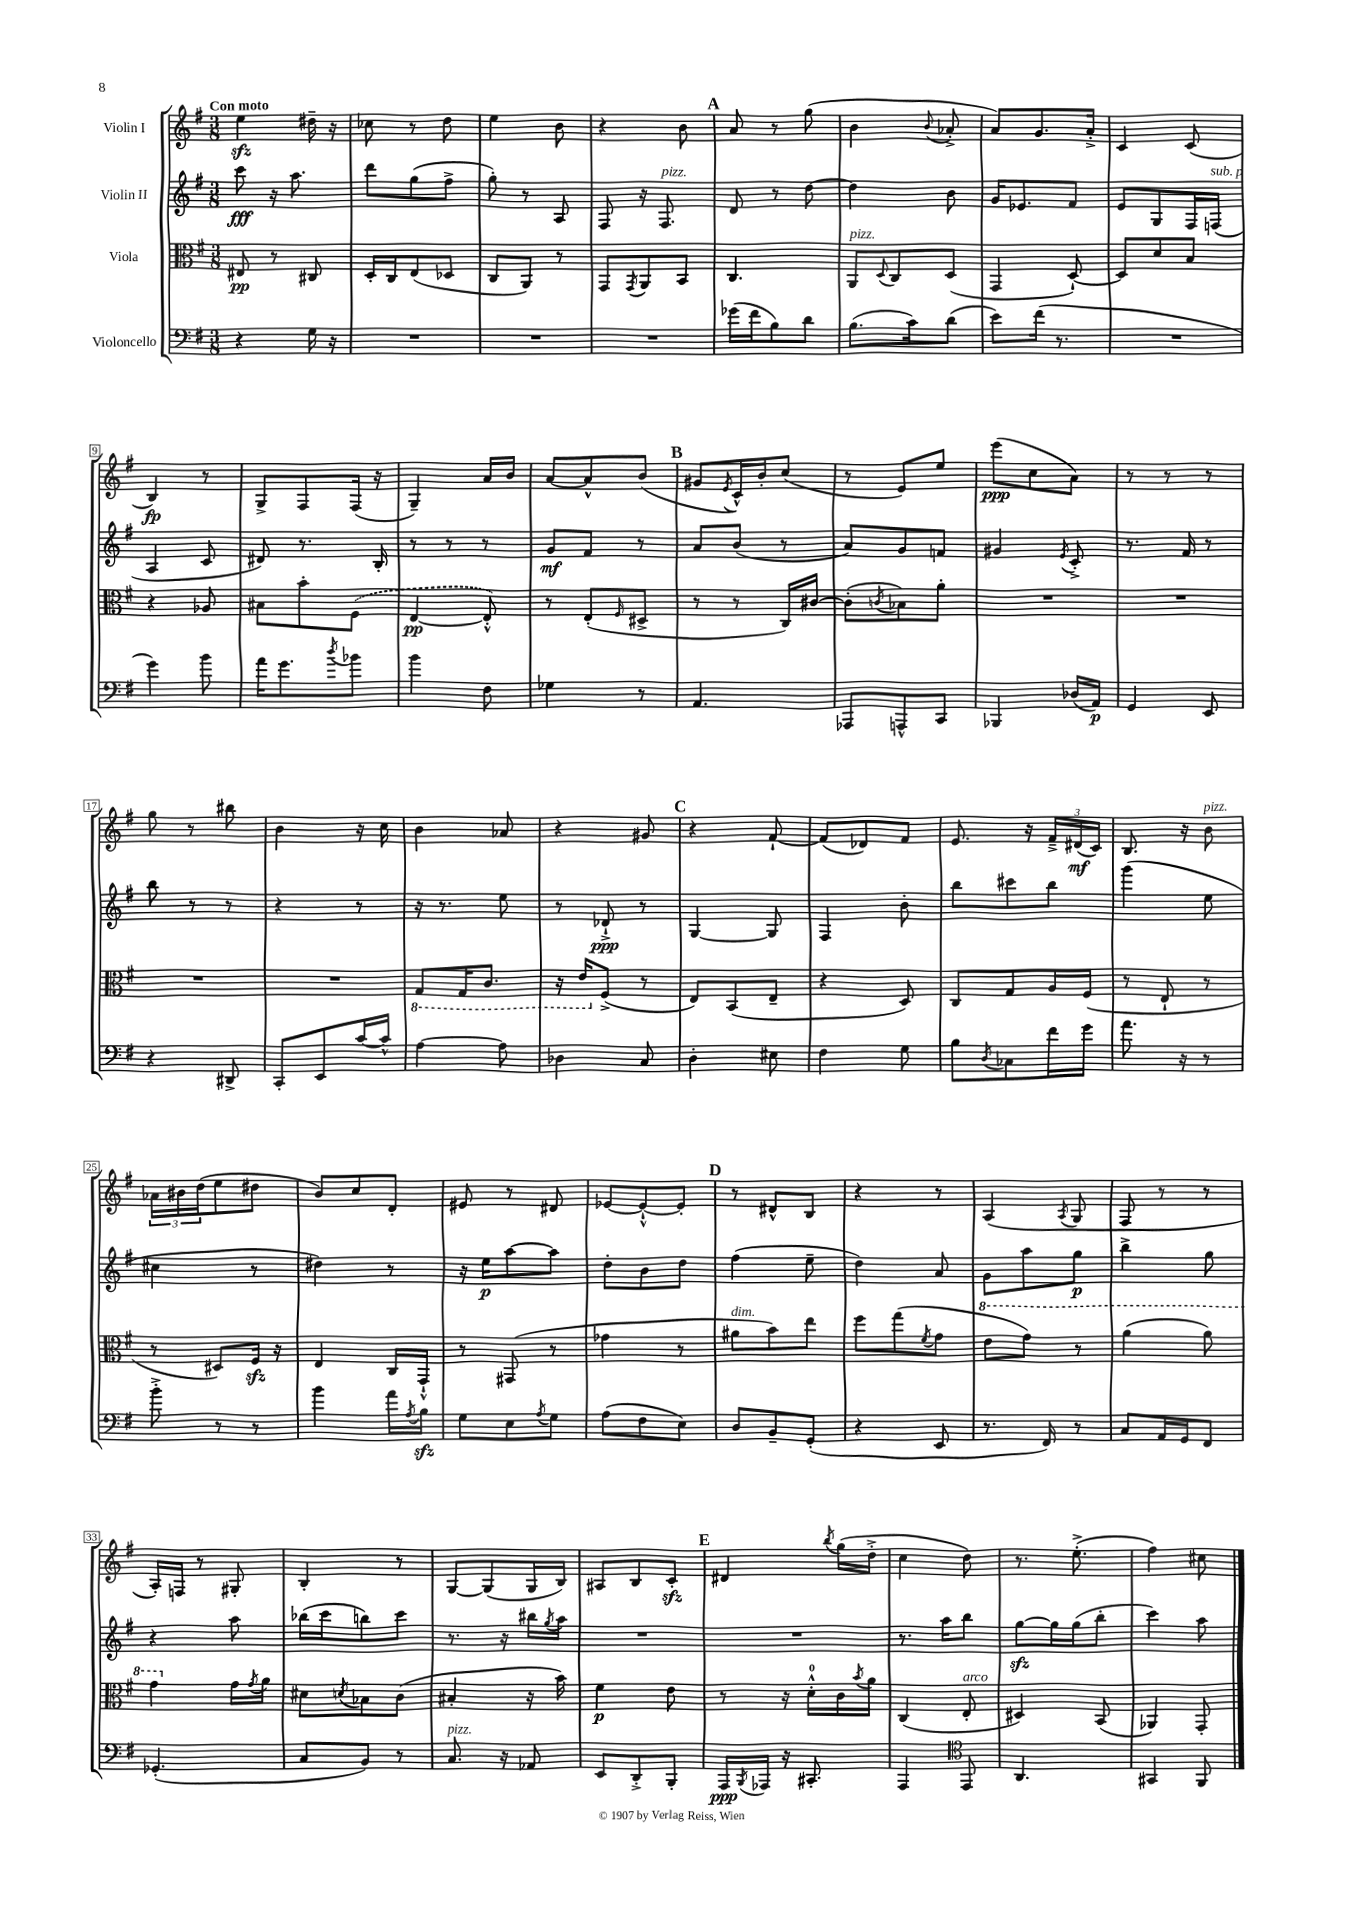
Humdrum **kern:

**kern	**dynam	**kern	**dynam	**kern	**dynam	**kern	**dynam
*part4	*part4	*part3	*part3	*part2	*part2	*part1	*part1
*staff4	*staff4	*staff3	*staff3	*staff2	*staff2	*staff1	*staff1
*I"Violoncello	*	*I"Viola	*	*I"Violin II	*	*I"Violin I	*
*clefF4	*	*clefC3	*	*clefG2	*	*clefG2	*
*k[f#]	*	*k[f#]	*	*k[f#]	*	*k[f#]	*
*M3/8	*	*M3/8	*	*M3/8	*	*M3/8	*
=1	=1	=1	=1	=1	=1	=1	=1
!	!	!	!	!	!	!LO:TX:a:B:t=Con moto	!
4r	.	8E#X/	pp	8ccc\	fff	4eezz\	.
.	.	8r	.	16r	.	.	.
.	.	.	.	8.aa\	.	.	.
16G\	.	8C#X/	.	.	.	16dd#X~\	.
16r	.	.	.	.	.	16r	.
=2	=2	=2	=2	=2	=2	=2	=2
4.r	.	16D'/LL	.	8ddd\L	.	8cc-X\	.
.	.	16C/J	.	.	.	.	.
.	.	(8E/	.	(8gg\	.	8r	.
.	.	8D-X/J	.	8ff#^\J	.	8dd\	.
=3	=3	=3	=3	=3	=3	=3	=3
4.r	.	8C/L	.	8gg'\)	.	4ee\	.
.	.	8AA/J)	.	8r	.	.	.
.	.	8r	.	8A/	.	8b\	.
=4	=4	=4	=4	=4	=4	=4	=4
4.r	.	8GG/L	.	8F#/	.	4r	.
.	.	8qGG/	.	.	.	.	.
.	.	8AA/	.	16r	.	.	.
!	!	!	!	!LO:TX:a:i:t=pizz.	!	!	!
.	.	.	.	8.F#/	.	.	.
.	.	8BB/J	.	.	.	8b\	.
!!LO:REH:place=s1:t=A
=5	=5	=5	=5	=5	=5	=5	=5
(16g-X\LL	.	4.C/	.	8d/	.	8a/	.
16f#\J	.	.	.	.	.	.	.
8B\)	.	.	.	8r	.	8r	.
8d\J	.	.	.	[8dd\	.	(8gg\	.
=6	=6	=6	=6	=6	=6	=6	=6
!	!	!LO:TX:a:i:t=pizz.	!	!	!	!	!
(8.B\L	.	8AA/L	.	4dd\]	.	4b\	.
.	.	8qqD/	.	.	.	.	.
.	.	8C/	.	.	.	.	.
16c\k)	.	.	.	.	.	.	.
.	.	.	.	.	.	8qqb/	.
(8d\J	.	(8D/J	.	8b\	.	8a-X'^/	.
=7	=7	=7	=7	=7	=7	=7	=7
8e\L)	.	4GG/	.	16g/KL	.	8a/L)	.
.	.	.	.	8.e-X/	.	.	.
(16f#\Jk	.	.	.	.	.	8.g/	.
8.r	.	.	.	.	.	.	.
.	.	[8D`/)	.	8f#/J	.	.	.
.	.	.	.	.	.	16a'^/Jk	.
=8	=8	=8	=8	=8	=8	=8	=8
4.r	.	8D/L]	.	8e/L	.	4c/	.
.	.	8d/	.	8G/	.	.	.
.	.	8B/J	.	16F#/L	.	(8c/	.
!	!	!	!	!LO:TX:a:i:t=sub. p	!	!	!
.	.	.	.	(16Fn/JJ	.	.	.
!!LO:LB:g=z
=9	=9	=9	=9	=9	=9	=9	=9
4g\)	.	4r	.	4A/	.	4B/)	fp
8b\	.	8A-X/	.	8c/	.	8r	.
=10	=10	=10	=10	=10	=10	=10	=10
16a\KL	.	8B#X\L	.	8d#X/)	.	8G^/L	.
8.g\	.	.	.	.	.	.	.
.	.	8b'\	.	8.r	.	8F#/	.
8qdd/	.	.	.	.	.	.	.
8b-X\J	.	(8F#\J	.	.	.	(16F#/Jk	.
.	.	.	.	16B'/	.	16r	.
=11	=11	=11	=11	=11	=11	=11	=11
4b\	.	[4E/	pp	8r	.	4G~/)	.
.	.	.	.	8r	.	.	.
8F#\	.	8E'^^/])	.	8r	.	16a/LL	.
.	.	.	.	.	.	16b/JJ	.
=12	=12	=12	=12	=12	=12	=12	=12
4G-X\	.	8r	.	8g/L	mf	[8a/L	.
.	.	(8E'/L	.	8f#/J	.	8a^^/]	.
.	.	16qqF#/	.	.	.	.	.
8r	.	8D#X^/J	.	8r	.	(8b/J	.
!!LO:REH:place=s1:t=B
=13	=13	=13	=13	=13	=13	=13	=13
4.AA/	.	8r	.	8a/L	.	8g#X/L	.
.	.	.	.	.	.	8qe/	.
.	.	8r	.	(8b/J	.	16c^^/L)	.
.	.	.	.	.	.	16b'/J	.
.	.	16C/LL)	.	8r	.	(8cc/J	.
.	.	[16c#X/JJ	.	.	.	.	.
=14	=14	=14	=14	=14	=14	=14	=14
8AAA-X/L	.	(8c#'\L]	.	8a/L)	.	8r	.
.	.	8qcn/	.	.	.	.	.
8AAAn^^/	.	8B-X\)	.	8g/	.	8e/L)	.
8CC/J	.	8a'\J	.	8fn/J	.	8ee/J	.
=15	=15	=15	=15	=15	=15	=15	=15
4BBB-X/	.	4.r	.	4g#X/	.	(8eee\L	ppp
.	.	.	.	.	.	8cc\	.
.	.	.	.	8qe/	.	.	.
(16D-X/LL	.	.	.	8c'^/	.	8a\J)	.
16AA/JJ)	p	.	.	.	.	.	.
=16	=16	=16	=16	=16	=16	=16	=16
4GG/	.	4.r	.	8.r	.	8r	.
.	.	.	.	.	.	8r	.
.	.	.	.	16f#/	.	.	.
8EE/	.	.	.	8r	.	8r	.
!!LO:LB:g=z
=17	=17	=17	=17	=17	=17	=17	=17
4r	.	4.r	.	8bb\	.	8gg\	.
.	.	.	.	8r	.	8r	.
8DD#X^/	.	.	.	8r	.	8bb#X\	.
=18	=18	=18	=18	=18	=18	=18	=18
8CC'/L	.	4.r	.	4r	.	4b\	.
8EE/	.	.	.	.	.	.	.
[16c/L	.	.	.	8r	.	16r	.
16c^^/JJ]	.	.	.	.	.	16cc\	.
=19	=19	=19	=19	=19	=19	=19	=19
*	*	*8ba	*	*	*	*	*
[4A\	.	8GG/L	.	16r	.	4b\	.
.	.	.	.	8.r	.	.	.
.	.	16GG/K	.	.	.	.	.
.	.	8.C/J	.	.	.	.	.
8A\]	.	.	.	8ee\	.	8a-X/	.
=20	=20	=20	=20	=20	=20	=20	=20
4D-X\	.	16r	.	8r	.	4r	.
.	.	16E/KL	.	.	.	.	.
*	*	*X8ba	*	*	*	*	*
.	.	(8F#^/J	.	8d-X`^/	ppp	.	.
8C/	.	8r	.	8r	.	8g#X/	.
!!LO:REH:place=s1:t=C
=21	=21	=21	=21	=21	=21	=21	=21
4D'\	.	8E/L)	.	[4G/	.	4r	.
.	.	(8BB/	.	.	.	.	.
8E#X\	.	8E~/J	.	8G/]	.	[8f#`/	.
=22	=22	=22	=22	=22	=22	=22	=22
4F#\	.	4r	.	4F#/	.	(8f#/L]	.
.	.	.	.	.	.	8d-X/)	.
8G\	.	8D/)	.	8b'\	.	8f#/J	.
=23	=23	=23	=23	=23	=23	=23	=23
8B\L	.	8C/L	.	8bb\L	.	8.e/	.
8qD/	.	.	.	.	.	.	.
8C-X\	.	8G/	.	8ccc#X\	.	.	.
.	.	.	.	.	.	16r	.
16f#\L	.	16A/L	.	8bb\J	.	24f#~^/LL	.
.	.	.	.	.	.	(24d#X/	mf
16g\JJ	.	(16F#/JJ	.	.	.	.	.
.	.	.	.	.	.	24c/JJ)	.
=24	=24	=24	=24	=24	=24	=24	=24
8.a\	.	8r	.	(4ggg\	.	8.B/	.
.	.	8E`/	.	.	.	.	.
16r	.	.	.	.	.	16r	.
!	!	!	!	!	!	!LO:TX:a:i:t=pizz.	!
8r	.	8r	.	8ee\	.	8b\	.
!!LO:LB:g=z
=25	=25	=25	=25	=25	=25	=25	=25
8b'^\	.	8r	.	4cc#X\	.	24a-X\LL	.
.	.	.	.	.	.	24b#X\	.
.	.	.	.	.	.	(24dd\J	.
8r	.	8D#X/L)	.	.	.	8ee\	.
8r	.	16F#zz/Jk	.	8r	.	8dd#X\J	.
.	.	16r	.	.	.	.	.
=26	=26	=26	=26	=26	=26	=26	=26
4b\	.	4E/	.	4dd#X\)	.	8b/L)	.
.	.	.	.	.	.	8cc/	.
16a\LL	.	16C/LL	.	8r	.	8d'/J	.
8qA/	.	.	.	.	.	.	.
16Bzz\JJ	.	16GG`^^/JJ	.	.	.	.	.
=27	=27	=27	=27	=27	=27	=27	=27
8G\L	.	8r	.	16r	.	8e#X/	.
.	.	.	.	16ee\KL	p	.	.
8E\	.	(8GG#X/	.	[8aa\	.	8r	.
8qA/	.	.	.	.	.	.	.
8G\J	.	8r	.	8aa\J]	.	8d#X/	.
=28	=28	=28	=28	=28	=28	=28	=28
(8A\L	.	4g-X\	.	8dd'\L	.	[8e-X/L	.
8F#\	.	.	.	8b\	.	8e-`^^/_	.
8E\J)	.	8r	.	8dd\J	.	8e-'/J]	.
!!LO:REH:place=s1:t=D
=29	=29	=29	=29	=29	=29	=29	=29
!	!	!LO:TX:a:i:t=dim.	!	!	!	!	!
8D/L	.	8a#X\L	.	(4ff#\	.	8r	.
8BB~/	.	8b\)	.	.	.	8d#X^^/L	.
(8GG'/J	.	8ee\J	.	8ee~\	.	8B/J	.
=30	=30	=30	=30	=30	=30	=30	=30
4r	.	8ff#\L	.	4dd\)	.	4r	.
.	.	(8gg\	.	.	.	.	.
.	.	8qf#/	.	.	.	.	.
8EE/	.	8g\J	.	8a/	.	8r	.
=31	=31	=31	=31	=31	=31	=31	=31
*	*	*8va	*	*	*	*	*
8.r	.	8ee\L	.	8g\L	.	(4A/	.
.	.	8gg\J)	.	8aa\	.	.	.
16FF#/)	.	.	.	.	.	.	.
.	.	.	.	.	.	8qA/	.
8r	.	8r	.	8gg\J	p	8G/	.
=32	=32	=32	=32	=32	=32	=32	=32
8C/L	.	(4aa\	.	4bb^\	.	8F#/	.
16AA/L	.	.	.	.	.	8r	.
16GG/J	.	.	.	.	.	.	.
8FF#/J	.	8aa\)	.	8gg\	.	8r	.
!!LO:LB:g=z
=33	=33	=33	=33	=33	=33	=33	=33
(4.GG-X'/	.	4gg\	.	4r	.	16A'/LL)	.
.	.	.	.	.	.	16Fn/JJ	.
.	.	.	.	.	.	8r	.
*	*	*X8va	*	*	*	*	*
.	.	16g\LL	.	8aa\	.	8G#X'/	.
.	.	8qg/	.	.	.	.	.
.	.	16a\JJ	.	.	.	.	.
=34	=34	=34	=34	=34	=34	=34	=34
8C/L	.	8d#X\L	.	(16bb-X\LL	.	4B'/	.
.	.	.	.	16ccc\J	.	.	.
.	.	8qdn/	.	.	.	.	.
8BB/J)	.	8B-X\	.	8bbn\)	.	.	.
8r	.	(8c\J	.	8ccc\J	.	8r	.
=35	=35	=35	=35	=35	=35	=35	=35
!LO:TX:a:i:t=pizz.	!	!	!	!	!	!	!
8.C/	.	4B#X'/	.	8.r	.	[8G/L	.
.	.	.	.	.	.	(8G/]	.
16r	.	.	.	16r	.	.	.
8AA-X/	.	16r	.	16bb#X\LL	.	16G/L	.
.	.	.	.	8qgg/	.	.	.
.	.	16b\)	.	16aa\JJ	.	16B/JJ)	.
=36	=36	=36	=36	=36	=36	=36	=36
8EE/L	.	4f#\	p	4.r	.	8A#X/L	.
8DD'^/	.	.	.	.	.	8B/	.
8BBB'/J	.	8e\	.	.	.	8czz'/J	.
!!LO:REH:place=s1:t=E
=37	=37	=37	=37	=37	=37	=37	=37
16AAA/LL	ppp	8r	.	4.r	.	4d#X/	.
8qBBB/	.	.	.	.	.	.	.
16AAA-X/JJ	.	.	.	.	.	.	.
16r	.	16r	.	.	.	.	.
8.CC#X'/	.	16d'^^\LL	.	.	.	.	.
.	.	.	.	.	.	8qbb/	.
.	.	16c\	.	.	.	(16gg\LL	.
.	.	8qb/	.	.	.	.	.
.	.	16a\JJ	.	.	.	16dd'^\JJ	.
=38	=38	=38	=38	=38	=38	=38	=38
4AAA/	.	(4C/	.	8.r	.	4cc\	.
.	.	.	.	16aa\KL	.	.	.
*clefC4	*	*	*	*	*	*	*
!	!	!LO:TX:a:i:t=arco	!	!	!	!	!
8EE/	.	8E'/	.	8bb\J	.	8dd\)	.
=39	=39	=39	=39	=39	=39	=39	=39
4.AA/	.	4D#X/)	.	[8ggzz\L	.	8.r	.
.	.	.	.	16gg\L]	.	.	.
.	.	.	.	(16gg\J	.	(8.ee'^\	.
.	.	(8BB/	.	8bb'\J	.	.	.
=40	=40	=40	=40	=40	=40	=40	=40
4GG#X/	.	4AA-X/)	.	4ccc\)	.	4ff#\)	.
8FF#/	.	8GG'/	.	8aa\	.	8cc#X\	.
==	==	==	==	==	==	==	==
*-	*-	*-	*-	*-	*-	*-	*-
